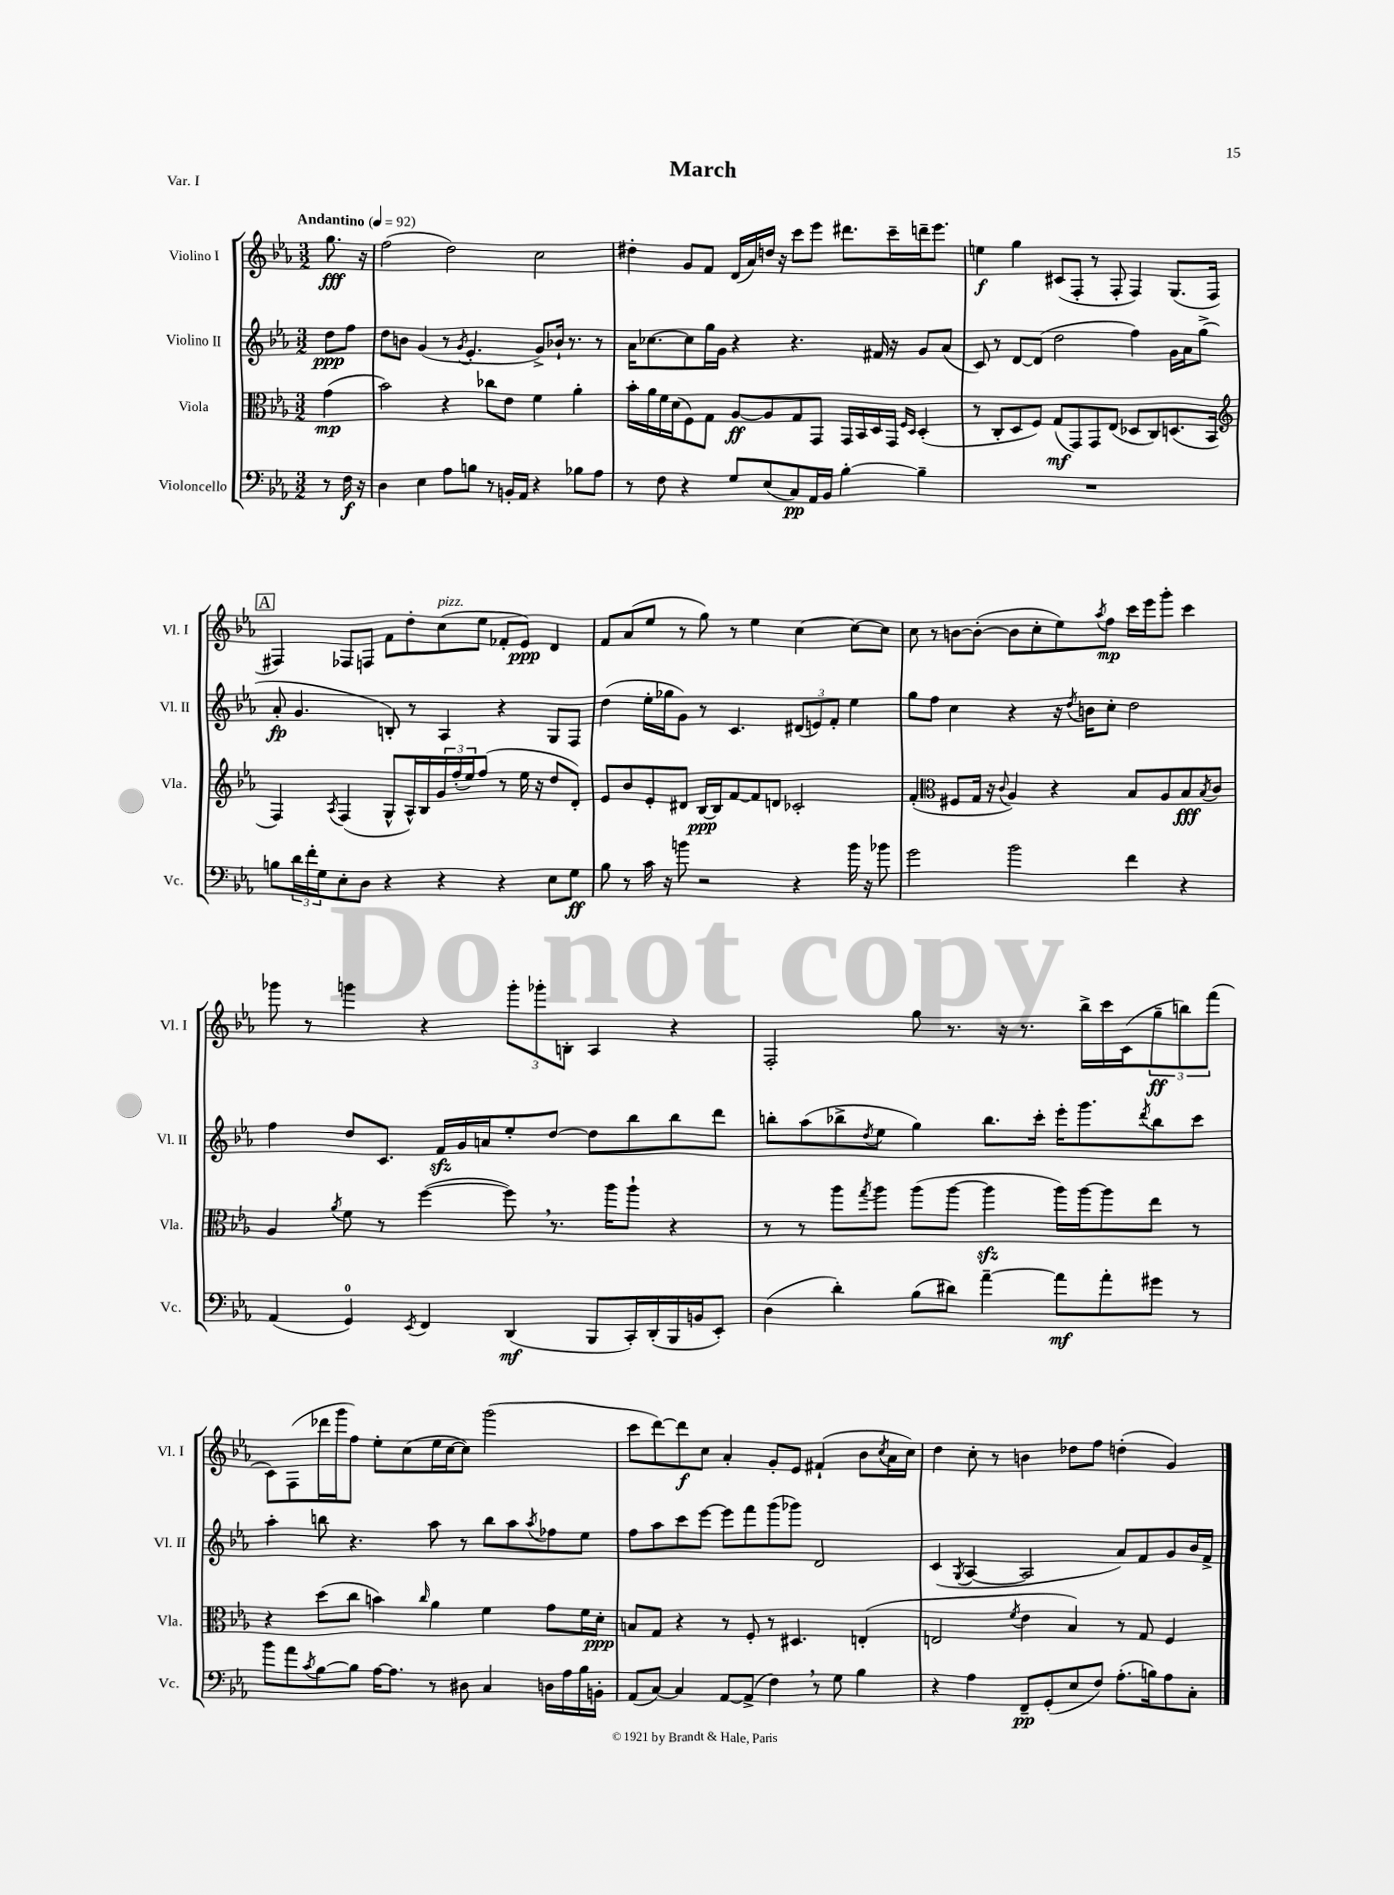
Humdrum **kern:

**kern	**kern	**kern	**kern
*staff4	*staff3	*staff2	*staff1
*clefF4	*clefC3	*clefG2	*clefG2
*k[b-e-a-]	*k[b-e-a-]	*k[b-e-a-]	*k[b-e-a-]
*M3/2	*M3/2	*M3/2	*M3/2
*MM92	*MM92	*MM92	*MM92
8r	(4g	8dd	8.gg
16F	.	8ff	.
16r	.	.	16r
=	=	=	=
4D	2b-)	8dd	(2ff
.	.	8b	.
4E-	.	(4g	.
8A-	4r	8r	2dd)
.	.	8qg	.
8B	.	4.e-'	.
8r	8cc-	.	.
16BB'	8e-	.	.
16AA-	.	.	.
4r	4f	8g^)	2cc
.	.	16b-`	.
.	.	8.r	.
8B-	4a-'	.	.
8A-	.	8r	.
=	=	=	=
8r	16b-'	16a-	4dd#'
.	16a-	[8.cc-	.
8F	16f	.	.
.	(16d	.	.
4r	8F)	8cc-]	8g
.	8G	16gg	8f
.	.	16g	.
8G	[8A-	4r	(16d
.	.	.	16a-)
(8E-	8A-]	.	16dd
.	.	.	16r
8C)	8G	4.r	8ccc
16AA-	8GG	.	8eee-
16BB-	.	.	.
[4B-'	16GG	.	8.ddd#
.	16BB-	.	.
.	16D	16f#	.
.	16GG	16r	16ccc~
.	16qqF	.	.
.	16qqD	.	.
4B-~]	(4D'	8g	16ddd~
.	.	.	8.eee-
.	.	(8a-	.
=	=	=	=
1.r	8r	8c)	4ee
.	8C'	8r	.
.	8D	[8d	4gg
.	8F)	(8d]	.
.	(8G	2dd	(8c#
.	8GG)	.	8F'
.	8GG	.	8r
.	(8E-	.	8F'
.	8D-	4ff)	4F)
.	8C)	.	.
.	(8.D	16g	(8.G
.	.	16a-	.
.	.	(8gg^	.
.	16BB-	.	16F
=	=	=	=
*	*clefG2	*	*
8B	4F)	8a-'	4F#)
24d	.	4.g	.
24f'	.	.	.
24G	.	.	.
.	8qA-	.	.
8E-'	(4F	.	8F-
8D	.	.	8F
4r	8G^^	8B')	8f
.	16A-^^)	8r	8dd'
.	16B-	.	.
4r	24g	4A-	(8cc
.	(24ff'	.	.
.	24ee-)	.	.
.	(8ff	.	8ee-
4r	8r	4r	8f-'
.	16ee-	.	8e-)
.	16r	.	.
8E-	8dd	8G	4d
8G	8d')	8F	.
=	=	=	=
8B-	8e-	(4dd	8f
8r	8b-	.	(8a-
16c	8e-'	16ee-'	8ee-
16r	.	16gg-	.
8b	8d#	8g)	8r
2r	[16B-	8r	8gg)
.	16B-]	.	.
.	[8f	4.c	8r
.	8f]	.	4ee-
.	8d	.	.
4r	2c-'	(12d#	[4cc
.	.	12e)	.
.	.	12f'	.
16b	.	4ee-	8cc_
16r	.	.	.
8b-	.	.	8cc]
=	=	=	=
2g	(4f'	8gg	8cc
.	.	8ff	8r
*	*clefC3	*	*
.	8F#	4cc	[8b
.	16G	.	(8b'_
.	16r	.	.
.	8qqc	.	.
2b-	4A-)	4r	8b]
.	.	.	8cc'
.	4r	16r	8ee-)
.	.	8qdd	.
.	.	16b	.
.	.	.	8qaa-
.	.	8cc'	8ff
4f	8B-	2dd	16ccc
.	.	.	16eee-
.	8A-	.	8ggg'
4r	8B-	.	4ccc
.	8qB-	.	.
.	8c	.	.
=	=	=	=
(4AA-	4A-	4ff	8ggg-
.	.	.	8r
.	8qa-	.	.
4GG)	8f	8dd	4ggg
.	8r	8.c	.
8qEE-	.	.	.
4FF	([4ff	.	4r
.	.	16f	.
.	.	16g	.
.	.	16a	.
(4DD	8ff])	8ee-'	12ggg'
.	.	.	12ggg-'
.	8.r	[8dd	.
.	.	.	12B'
8BBB-	.	8dd]	4A-
.	16aa-	.	.
16CC')	8aa-`	8bb-	.
(16DD'	.	.	.
16BBB-	4r	8bb-	4r
16BB	.	.	.
8EE-')	.	8ddd	.
=	=	=	=
(4D	8r	8bb'	2F'
.	8r	(8aa-	.
4d')	8aa-	8bb-^	.
.	8qgg	8qdd	.
.	8aa-	8ee-	.
(8B-	(8aa-	4gg)	8gg
8d#)	[8aa-	.	8.r
[4a-~	4aa-]	8.bb-	.
.	.	.	16r
.	.	.	8.r
.	.	16ccc'	.
8a-]	16aa-)	16eee-'	.
.	[16aa-	8.ggg	16bb-^
8a-'	8aa-]	.	16ccc
.	.	.	(16c
.	.	8qddd	.
8g#	8ee-	8bb-	12gg~
.	.	.	12bb)
8r	8r	8ccc	.
.	.	.	(12fff
=	=	=	=
8b-	4r	4aa-'	8c)
8a-	.	.	(8F
8qc	.	.	.
[8B-	(8dd	8bb	16ddd-
.	.	.	16ggg
8B-]	8cc	4.r	8ff)
[16A-	4b)	.	8ee-'
8.A-]	.	.	.
.	.	.	(8cc
.	16qqcc	.	.
8r	4a-	8aa-	16ee-
.	.	.	[16cc
8D#	.	8r	8cc])
4C	4f	8bb	(2ggg
.	.	8aa-	.
.	.	8qaa-	.
16D	8g	8ff-	.
16A-	.	.	.
16B-	16f	8ee-	.
16BB'	16d'	.	.
=	=	=	=
(8AA-	8B	8ff	8ccc
[8C)	8G	8aa-	[8ddd)
4C]	4r	8ccc	8ddd]
.	.	[8eee-	8cc
[8AA-	8r	8eee-]	4a-'
(8AA-^]	8F'	8fff	.
4F)	8r	(8ggg	8g'
.	4.D#	8ggg-)	8e-
8r	.	2d	(4f#`
8G	.	.	.
4B-	(4E'	.	8b-
.	.	.	8qcc
.	.	.	16a-
.	.	.	16cc)
=	=	=	=
4r	2E	(4c	4dd
.	.	8qG	.
4A-	.	[4A-	8cc'
.	.	.	8r
.	8qf	.	.
8FF~	4e-	2A-]	4b
(8GG'	.	.	.
8E-	4B-)	.	8dd-
8F)	.	.	8ff
(8.A-'	8r	8a-)	(4dd'
.	8G	8f	.
16B)	.	.	.
8A-	4F	8g	4g)
8C'	.	16b-	.
.	.	16f^	.
==	==	==	==
*-	*-	*-	*-
